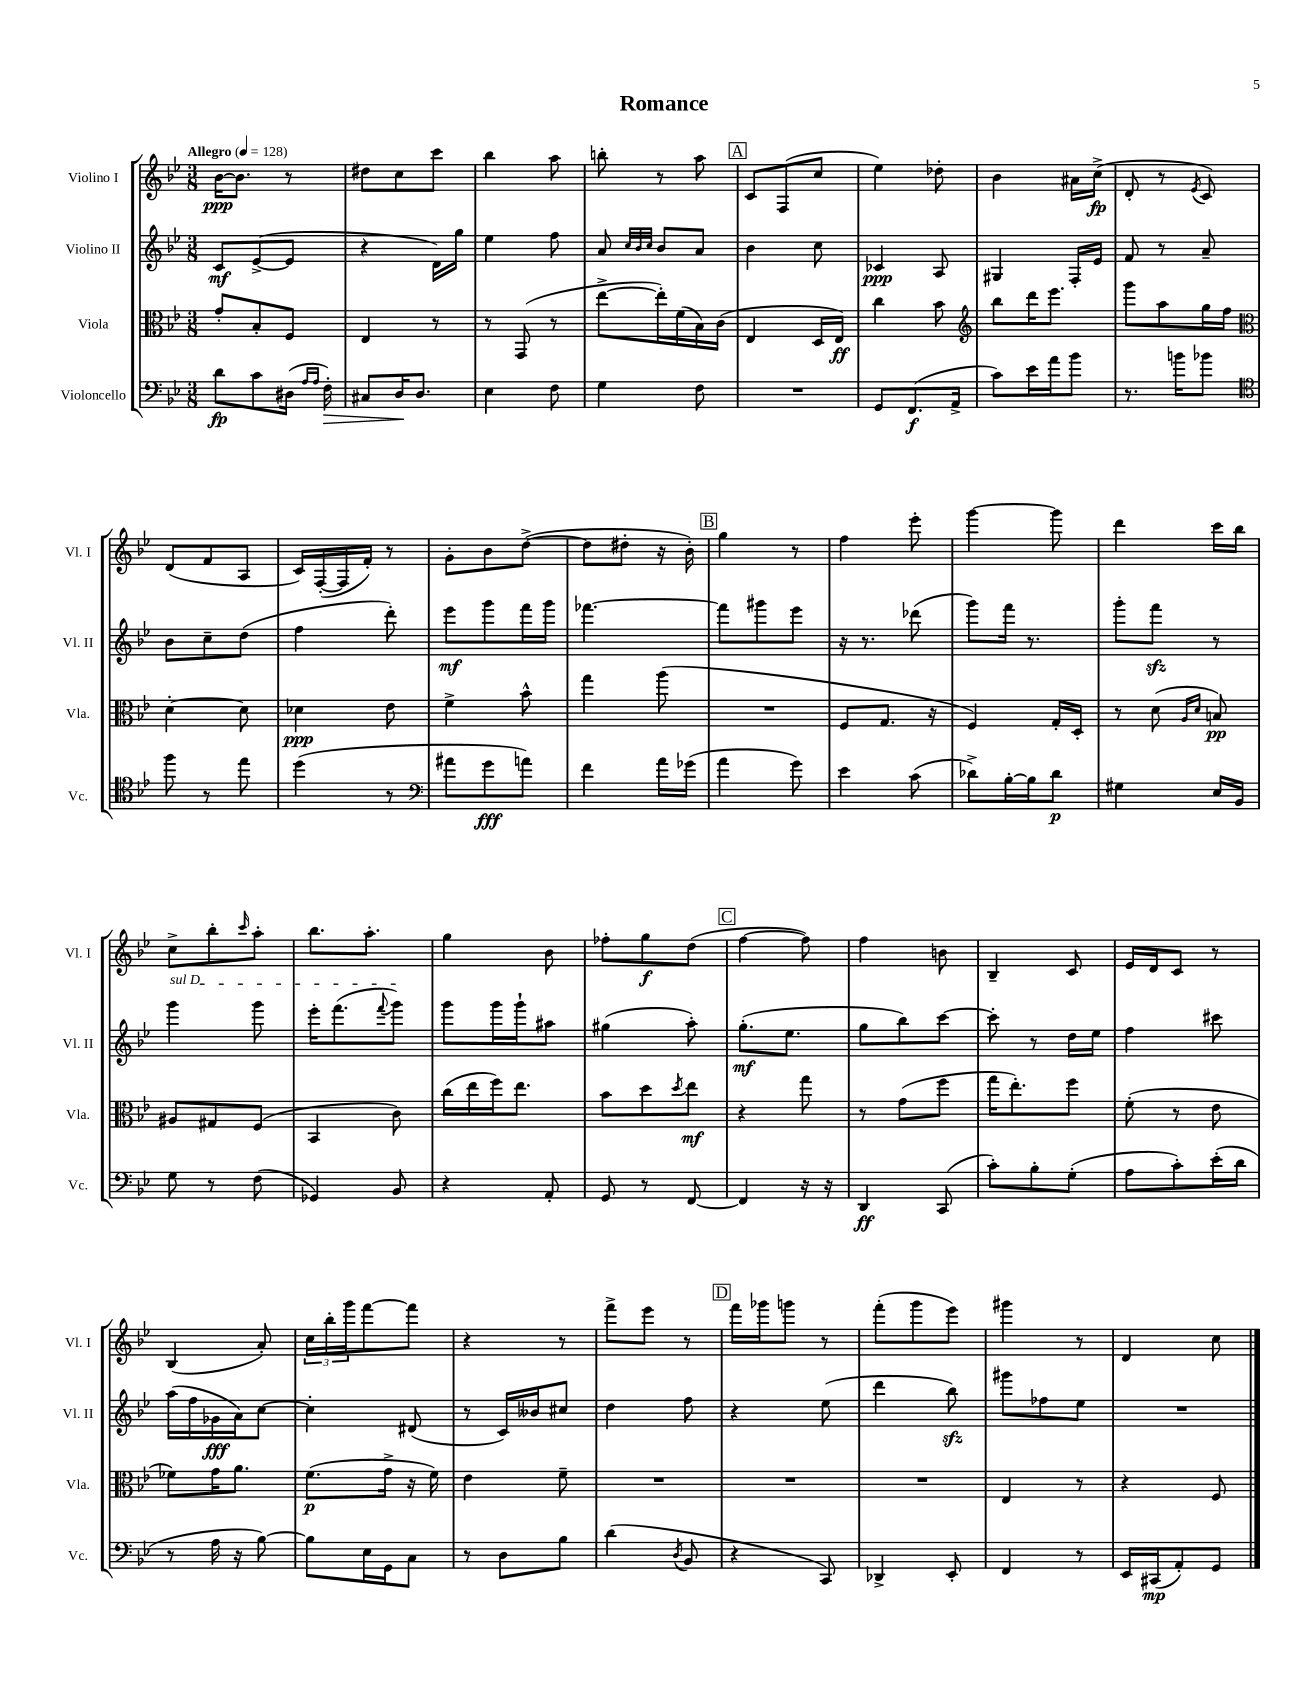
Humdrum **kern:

**kern	**kern	**kern	**kern
*staff4	*staff3	*staff2	*staff1
*clefF4	*clefC3	*clefG2	*clefG2
*k[b-e-]	*k[b-e-]	*k[b-e-]	*k[b-e-]
*M3/8	*M3/8	*M3/8	*M3/8
*MM128	*MM128	*MM128	*MM128
8d	8g'	8c	[16b-
.	.	.	8.b-]
8c	8B-'	([8e-^	.
(16D#	8F	8e-]	8r
16qqA	.	.	.
16qqA	.	.	.
16F')	.	.	.
=	=	=	=
8C#	4E-	4r	8dd#
16D	.	.	8cc
8.D	.	.	.
.	8r	16d)	8ccc
.	.	16gg	.
=	=	=	=
4E-	8r	4ee-	4bb-
.	(8GG	.	.
8F	8r	8ff	8aa
=	=	=	=
4G	[8ee-^	8a	8bb'
.	.	32qqcc	.
.	.	32qqb-	.
.	.	32qqcc	.
.	16ee-'])	8b-	8r
.	(16f	.	.
8F	16B-)	8a	8aa
.	(16c	.	.
=	=	=	=
4.r	4E-	4b-	8c
.	.	.	(8F
.	16D	8cc	8cc
.	16E-)	.	.
=	=	=	=
8GG	4cc	4c-	4ee-)
(8.FF	.	.	.
.	8b-	8A	8dd-'
16AA^	.	.	.
=	=	=	=
*	*clefG2	*	*
8c)	8bb-	4G#	4b-
16e-	16ddd	.	.
16a	8.eee-	.	.
8b-	.	16F'	16a#
.	.	16e-	(16cc^
=	=	=	=
8.r	8ggg	8f	8d'
.	8aa	8r	8r
16b	.	.	.
.	.	.	8qe-
8b-	16gg	8a~	8c)
.	16ff	.	.
=	=	=	=
*clefC4	*clefC3	*	*
8ff	[4d'	8b-	(8d
8r	.	8cc~	8f
8ee-	8d]	(8dd	8A
=	=	=	=
(4dd	4d-	4ff	16c)
.	.	.	([16F'
.	.	.	16F]
.	.	.	16f')
8r	8e-	8ddd')	8r
=	=	=	=
*clefF4	*	*	*
8a#	4f^	8eee-	8g'
8g	.	8ggg	8b-
8a)	8b-^^	16fff	([8dd^
.	.	16ggg	.
=	=	=	=
4f	4gg	[4.fff-	8dd]
.	.	.	8dd#'
16a	(8aa	.	16r
(16g-	.	.	16b-')
=	=	=	=
4a	4.r	8fff-]	4gg
.	.	8ggg#	.
8g)	.	8eee-	8r
=	=	=	=
4e-	8F	16r	4ff
.	.	8.r	.
.	8.G	.	.
(8c	.	(8ddd-	8eee-'
.	16r	.	.
=	=	=	=
8d-^)	4F)	8ggg)	[4ggg
[16B-'	.	16fff	.
16B-]	.	8.r	.
8d-	16G'	.	8ggg]
.	16D'	.	.
=	=	=	=
4G#	8r	8ggg'	4ddd
.	(8d	8fff	.
.	16qqA	.	.
.	16qqd	.	.
16E-	8B)	8r	16ccc
16BB-	.	.	16bb-
=	=	=	=
8G	8A#	4ggg	8cc^
8r	8G#	.	8bb-'
.	.	.	16qqccc
(8F	(8F	8ggg	8aa'
=	=	=	=
4GG-)	4BB-	16eee-'	8.bb-
.	.	(8.fff	.
.	.	.	8.aa'
.	.	8qqfff	.
8BB-	8c)	8ggg)	.
=	=	=	=
4r	(16cc	8ggg	4gg
.	16ee-	.	.
.	16ff)	16ggg	.
.	8.ee-	16ggg`	.
8AA'	.	8aa#	8b-
=	=	=	=
8GG	8b-	(4gg#	8ff-'
8r	8dd	.	8gg
.	8qdd	.	.
[8FF	8ee-	8aa')	(8dd
=	=	=	=
4FF]	4r	(8.gg'	[4ff
.	.	8.ee-	.
16r	8gg	.	8ff])
16r	.	.	.
=	=	=	=
4DD	8r	8gg	4ff
.	(8g	8bb-)	.
(8CC	8ff	[8ccc	8b
=	=	=	=
8c')	16gg	8ccc']	4B-~
.	8.ee-')	.	.
8B-'	.	8r	.
(8G'	8ff	16dd	8c
.	.	16ee-	.
=	=	=	=
8A	(8f'	4ff	16e-
.	.	.	16d
8c')	8r	.	8c
(16e-'	8e-	8ccc#	8r
16d	.	.	.
=	=	=	=
8r	8f-)	(16aa	(4B-
.	.	16ff	.
16A	16g	16g-	.
16r	8.a	16a)	.
[8B-)	.	[8cc	8a')
=	=	=	=
8B-]	(8.f	4cc']	24cc
.	.	.	24bb-'
.	.	.	24ggg
16E-	.	.	[8fff
16GG	16g^	.	.
8C	16r	(8d#	8fff]
.	16f)	.	.
=	=	=	=
8r	4e-	8r	4r
8D	.	16c)	.
.	.	16b--	.
8B-	8f~	8cc#	8r
=	=	=	=
(4d	4.r	4dd	8fff^
.	.	.	8eee-
8qD	.	.	.
8BB-	.	8ff	8r
=	=	=	=
4r	4.r	4r	16fff
.	.	.	16ggg-
.	.	.	8ggg
8CC)	.	(8ee-	8r
=	=	=	=
4DD-^	4.r	4ddd	(8fff'
.	.	.	8ggg
8EE-'	.	8bb-)	8eee-)
=	=	=	=
4FF	4E-	8ggg#	4ggg#
.	.	8ff-	.
8r	8r	8ee-	8r
=	=	=	=
16EE-	4r	4.r	4d
(16CC#	.	.	.
8AA')	.	.	.
8GG	8F	.	8cc
==	==	==	==
*-	*-	*-	*-
